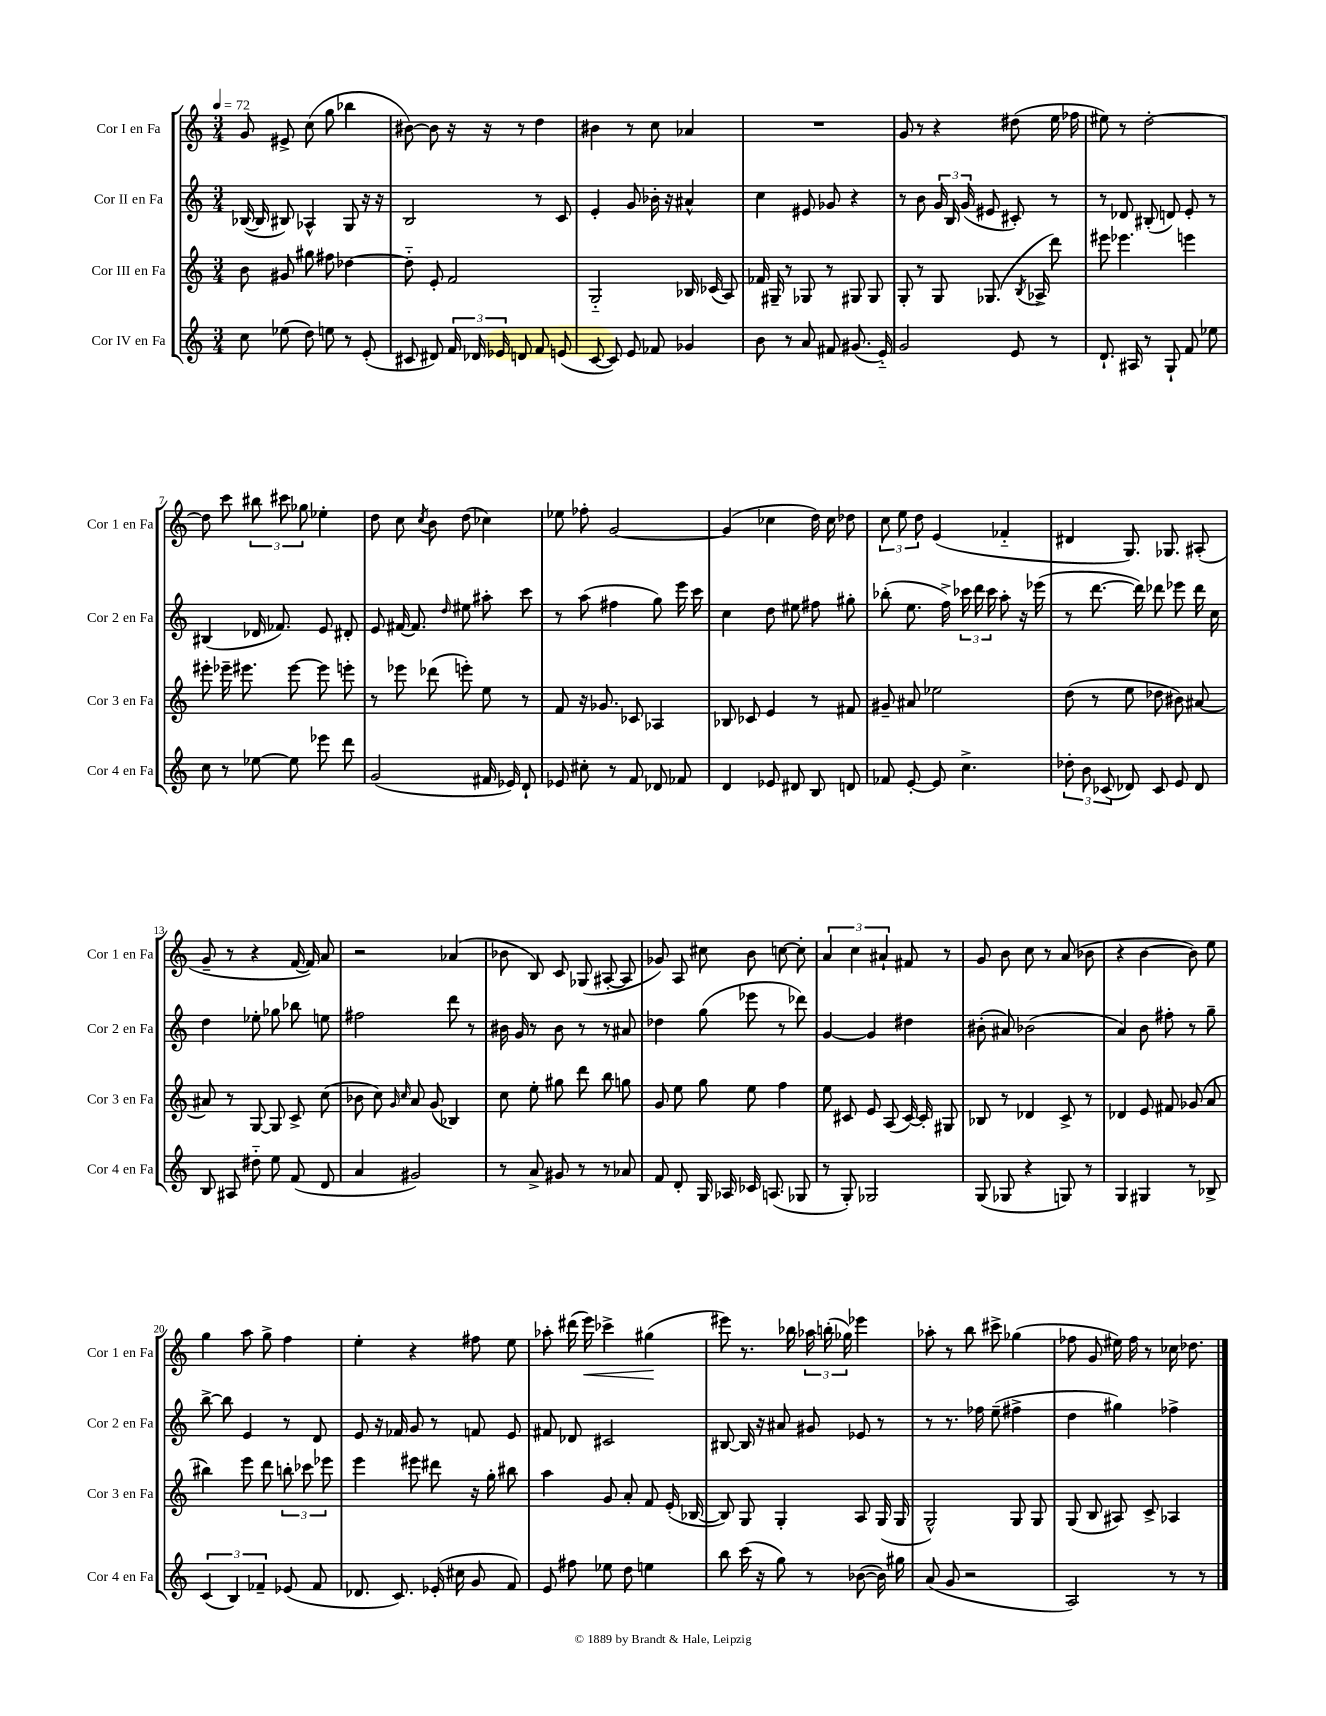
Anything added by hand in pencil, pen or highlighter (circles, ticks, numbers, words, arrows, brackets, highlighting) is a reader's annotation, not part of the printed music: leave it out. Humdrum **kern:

**kern	**kern	**kern	**kern	**dynam
*part4	*part3	*part2	*part1	*part1
*staff4	*staff3	*staff2	*staff1	*staff1
*I"Cor IV en Fa	*I"Cor III en Fa	*I"Cor II en Fa	*I"Cor I en Fa	*
*I'Cor 4 en Fa	*I'Cor 3 en Fa	*I'Cor 2 en Fa	*I'Cor 1 en Fa	*
*clefG2	*clefG2	*clefG2	*clefG2	*
*k[]	*k[]	*k[]	*k[]	*
*M3/4	*M3/4	*M3/4	*M3/4	*
*MM72	*MM72	*MM72	*MM72	*
=1	=1	=1	=1	=1
8cc\	8b\	([16B-X/	8g/	.
.	.	16B-/]	.	.
(8ee-X\	8g#X/	8B#X/)	8e#X^/	.
8dd\)	8gg#X\	4A-X^^/	(8cc\	.
8een\	8ff#X\	.	8gg\	.
8r	[4dd-X\	8G/	4bb-X\	.
(8e'/	.	16r	.	.
.	.	16r	.	.
=2	=2	=2	=2	=2
8c#X/	8dd-\]	2B/	[8b#X\)	.
8d#X/)	8e'/	.	8b#\]	.
24f/	2f/	.	16r	.
24d-X/	.	.	.	.
.	.	.	16r	.
24e-X/	.	.	.	.
8dn/	.	.	8r	.
8f/	.	8r	4dd\	.
(8en/	.	8c/	.	.
=3	=3	=3	=3	=3
[8c/	2G/	4e'/	4b#X\	.
8c/])	.	.	.	.
8e/	.	8g/	8r	.
8f-X/	.	16b-X'\	8cc\	.
.	.	16r	.	.
4g-X/	16B-X/	4a#X^^/	4a-X/	.
.	(16c-X/	.	.	.
.	8A/)	.	.	.
=4	=4	=4	=4	=4
8b\	16f-X/	4cc\	2.r	.
.	16G#X~/	.	.	.
8r	8r	.	.	.
8a/	8G-X/	8e#X/	.	.
8f#X/	8r	8g-X/	.	.
(8.g#X/	8G#X/	4r	.	.
.	8G#/	.	.	.
16e/)	.	.	.	.
=5	=5	=5	=5	=5
2g/	8G'/	8r	8g/	.
.	8r	8b\	8r	.
.	8G/	24g/	4r	.
.	.	24B/	.	.
.	.	(24g/	.	.
.	(8.G-X/	8e#X/	.	.
8e/	.	8c#X'/)	(8dd#X\	.
.	8qB/	.	.	.
.	16A-X^/	.	.	.
8r	8ddd\)	8r	16ee\	.
.	.	.	16ff-X\	.
=6	=6	=6	=6	=6
8.d`/	8eee#X\	8r	8ee#X\)	.
.	4.eee-X\	8d-X/	8r	.
16A#X/	.	.	.	.
8r	.	(8B#X'/	[2dd'\	.
8G`/	.	8dn/)	.	.
8f/	4eeen\	8e'/	.	.
8ee-X\	.	8r	.	.
!!LO:LB:g=z
=7	=7	=7	=7	=7
8cc\	8eee#X'\	(4B#X/	8dd\]	.
8r	16eee-X~\	.	8ccc\	.
.	8.eee#X\	.	.	.
[8ee-X\	.	16d-X/	12bb#X\	.
.	.	8.f-X/)	.	.
.	.	.	12ccc#X\	.
8ee-\]	[8eee#\	.	.	.
.	.	.	12gg-X\	.
8eee-X\	8eee#\]	8e/	4ee-X'\	.
8ddd\	8eeen'\	8d#X'/	.	.
=8	=8	=8	=8	=8
(2g/	8r	8e/	8dd\	.
.	8eee-X\	[16f#X/	8cc\	.
.	.	8.f#/]	.	.
.	.	.	8qcc/	.
.	(8ddd-X\	.	8b\	.
.	.	16qqdd/	.	.
.	8eeen'\)	8ee#X\	(8dd\	.
16f#X/	8ee\	8aa#X'\	4cc-X\)	.
16e-X/)	.	.	.	.
8d`/	8r	8ccc\	.	.
=9	=9	=9	=9	=9
8e-X/	8f/	8r	8ee-X\	.
8cc#X'\	16r	(8aa\	8ff-X'\	.
.	8.g-X/	.	.	.
8r	.	4ff#X\	[2g/	.
8f/	8c-X/	.	.	.
8d-X/	4A-X/	8gg\)	.	.
8f-X/	.	16eee\	.	.
.	.	16ccc\	.	.
=10	=10	=10	=10	=10
4d/	8B-X/	4cc\	(4g/]	.
.	8c-X/	.	.	.
8e-X/	4e/	8dd\	4cc-X\	.
8d#X/	.	8ee#X\	.	.
8B/	8r	8ff#X\	16dd\)	.
.	.	.	16cc-\	.
8dn/	8f#X/	8gg#X'\	8dd-X\	.
=11	=11	=11	=11	=11
8f-X/	8g#X~/	(8bb-X'\	12cc\	.
.	.	.	12ee\	.
[8e'/	8a#X/	8.ee\	.	.
.	.	.	12dd\	.
8e/]	2ee-X\	.	(4e/	.
.	.	16ff^\)	.	.
4.cc^\	.	24ccc-X\	.	.
.	.	24ddd\	.	.
.	.	24ccc-\	.	.
.	.	8aa'\	4f-X/	.
.	.	16r	.	.
.	.	(16eee-X\	.	.
=12	=12	=12	=12	=12
12dd-X'\	(8dd\	8r	4d#X/	.
12b\	.	.	.	.
.	8r	[8.ddd\	.	.
(12c-X/	.	.	.	.
8d-X/)	8ee\	.	8.G/)	.
.	.	16ddd\])	.	.
8c-/	8dd-X\	8ddd-X\	.	.
.	.	.	8.G-X/	.
8e/	8b#X\)	8eee-X\	.	.
8d-/	[8a#X/	16ddd-\	(8A#X'/	.
.	.	16cc\	.	.
!!LO:LB:g=z
=13	=13	=13	=13	=13
8B/	8a#X/]	4dd\	8g~/	.
8A#X/	8r	.	8r	.
8dd#X\	[8G/	8ee-X'\	4r	.
8ee\	8G/]	8gg-X\	.	.
(8f/	8c^/	8bb-X\	[16f/	.
.	.	.	16f/])	.
8d/	(8cc\	8een\	8a/	.
=14	=14	=14	=14	=14
4a/	8b-X\	2ff#X\	2r	.
.	8cc\)	.	.	.
.	16qqg/	.	.	.
.	16qqcc/	.	.	.
2g#X/)	8a/	.	.	.
.	(8g/	.	.	.
.	4B-X/)	8ddd\	(4a-X/	.
.	.	8r	.	.
=15	=15	=15	=15	=15
8r	8cc\	16b#X\	8b-X\	.
.	.	16g/	.	.
8a^/	8ee'\	8r	8B/)	.
8g#X/	8gg#X\	8b#\	8c/	.
8r	8ddd\	8r	(8G-X/	.
8r	8bb\	8r	[8A#X'/	.
8a-X/	8ggn\	8a#X/	8A#/]	.
=16	=16	=16	=16	=16
8f/	8g/	4dd-X\	8g-X/)	.
8d'/	8ee\	.	8A/	.
16G/	8gg\	(8gg\	8cc#X\	.
16A-X/	.	.	.	.
16c-X/	8ee\	8eee-X\	8b\	.
(8.An/	.	.	.	.
.	4ff\	8r	[8ccn\	.
8G-X/	.	8ddd-X\)	8cc'\]	.
=17	=17	=17	=17	=17
8r	8ee\	[4g/	6a/	.
8G'/)	8c#X/	.	.	.
.	.	.	6cc\	.
2G-X/	8e/	4g/]	.	.
.	.	.	6a#X`/	.
.	(8A/	.	.	.
.	[16c#/)	4dd#X\	8f#X/	.
.	16c#'/]	.	.	.
.	8G#X/	.	8r	.
=18	=18	=18	=18	=18
(8G/	8B-X/	(8b#X'\	8g/	.
8G-X/	8r	8a#X/)	8b\	.
4r	4d-X/	(2b-X\	8cc\	.
.	.	.	8r	.
8Gn/)	8c^/	.	(8a/	.
8r	8r	.	8b-X\	.
=19	=19	=19	=19	=19
4G/	4d-X/	4a/)	4r	.
4G#X/	8e/	8b\	[4b\	.
.	8f#X/	8ff#X'\	.	.
8r	(8g-X/	8r	8b\])	.
8B-X^/	8a/	8gg~\	8ee\	.
!!LO:LB:g=z
=20	=20	=20	=20	=20
(6c/	4bb#X\)	[8bb^\	4gg\	.
.	.	8bb\]	.	.
6B/)	.	.	.	.
.	8eee\	4e/	8aa\	.
6f-X~/	.	.	.	.
.	8ddd\	.	8gg^\	.
(8e-X/	12bbn'\	8r	4ff\	.
.	12ccc-X\	.	.	.
8f-/	.	8d/	.	.
.	12eee-X\	.	.	.
=21	=21	=21	=21	=21
8.d-X/	4eee\	8e/	4ee'\	.
.	.	16r	.	.
8.c/)	.	16f-X/	.	.
.	8eee#X\	8g/	4r	.
(16e-X'/	8ddd#X\	8r	.	.
16cc#X\	.	.	.	.
8g/	16r	8fn/	8ff#X\	.
.	16gg'\	.	.	.
8f/)	8bb#X\	8e/	8ee\	.
=22	=22	=22	=22	=22
8e/	4aa\	8f#X/	8aa-X'\	.
8ff#X\	.	8d-X/	(16ddd#X\	.
!	!	!	!	!LO:HP:b
.	.	.	16eee\)	<
8ee-X\	8g/	2c#X/	4ccc-X^\	.
8dd\	8a'/	.	.	.
4een\	8f/	.	(4gg#X\	.
.	(16e'/	.	.	.
.	[16B-X/	.	.	.
.	.	.	.	[
=23	=23	=23	=23	=23
8bb\	8B-/])	[8B#X/	8eee#X\)	.
(16ccc\	8G/	16B#/]	8.r	.
16r	.	16r	.	.
8gg\)	4G'/	8a#X/	.	.
.	.	.	16bb-X\	.
8r	.	8g#X/	24aa-X\	.
.	.	.	(24bbn'\	.
.	.	.	24gg-X\)	.
([8b-X\	8A/	8e-X/	4eee-X\	.
16b-\])	(16G/	8r	.	.
16gg#X\	16G/	.	.	.
=24	=24	=24	=24	=24
(8a/	2G^^/)	8r	8aa-X'\	.
8g/	.	8.r	8r	.
2r	.	.	8bb\	.
.	.	16ff-X\	.	.
.	.	(8ee~\	8ccc#X^\	.
.	8G/	4ff#X^\	(4gg-X\	.
.	8G/	.	.	.
=25	=25	=25	=25	=25
2A/)	(8G/	4dd\	8ff-X\	.
.	8B/	.	8g/	.
.	8A#X/)	4gg#X\)	16ee#X\)	.
.	.	.	16ff-\	.
.	8c^/	.	8r	.
8r	4A-X/	4ff-X^\	16cc-X\	.
.	.	.	8.dd-X\	.
8r	.	.	.	.
==	==	==	==	==
*-	*-	*-	*-	*-
